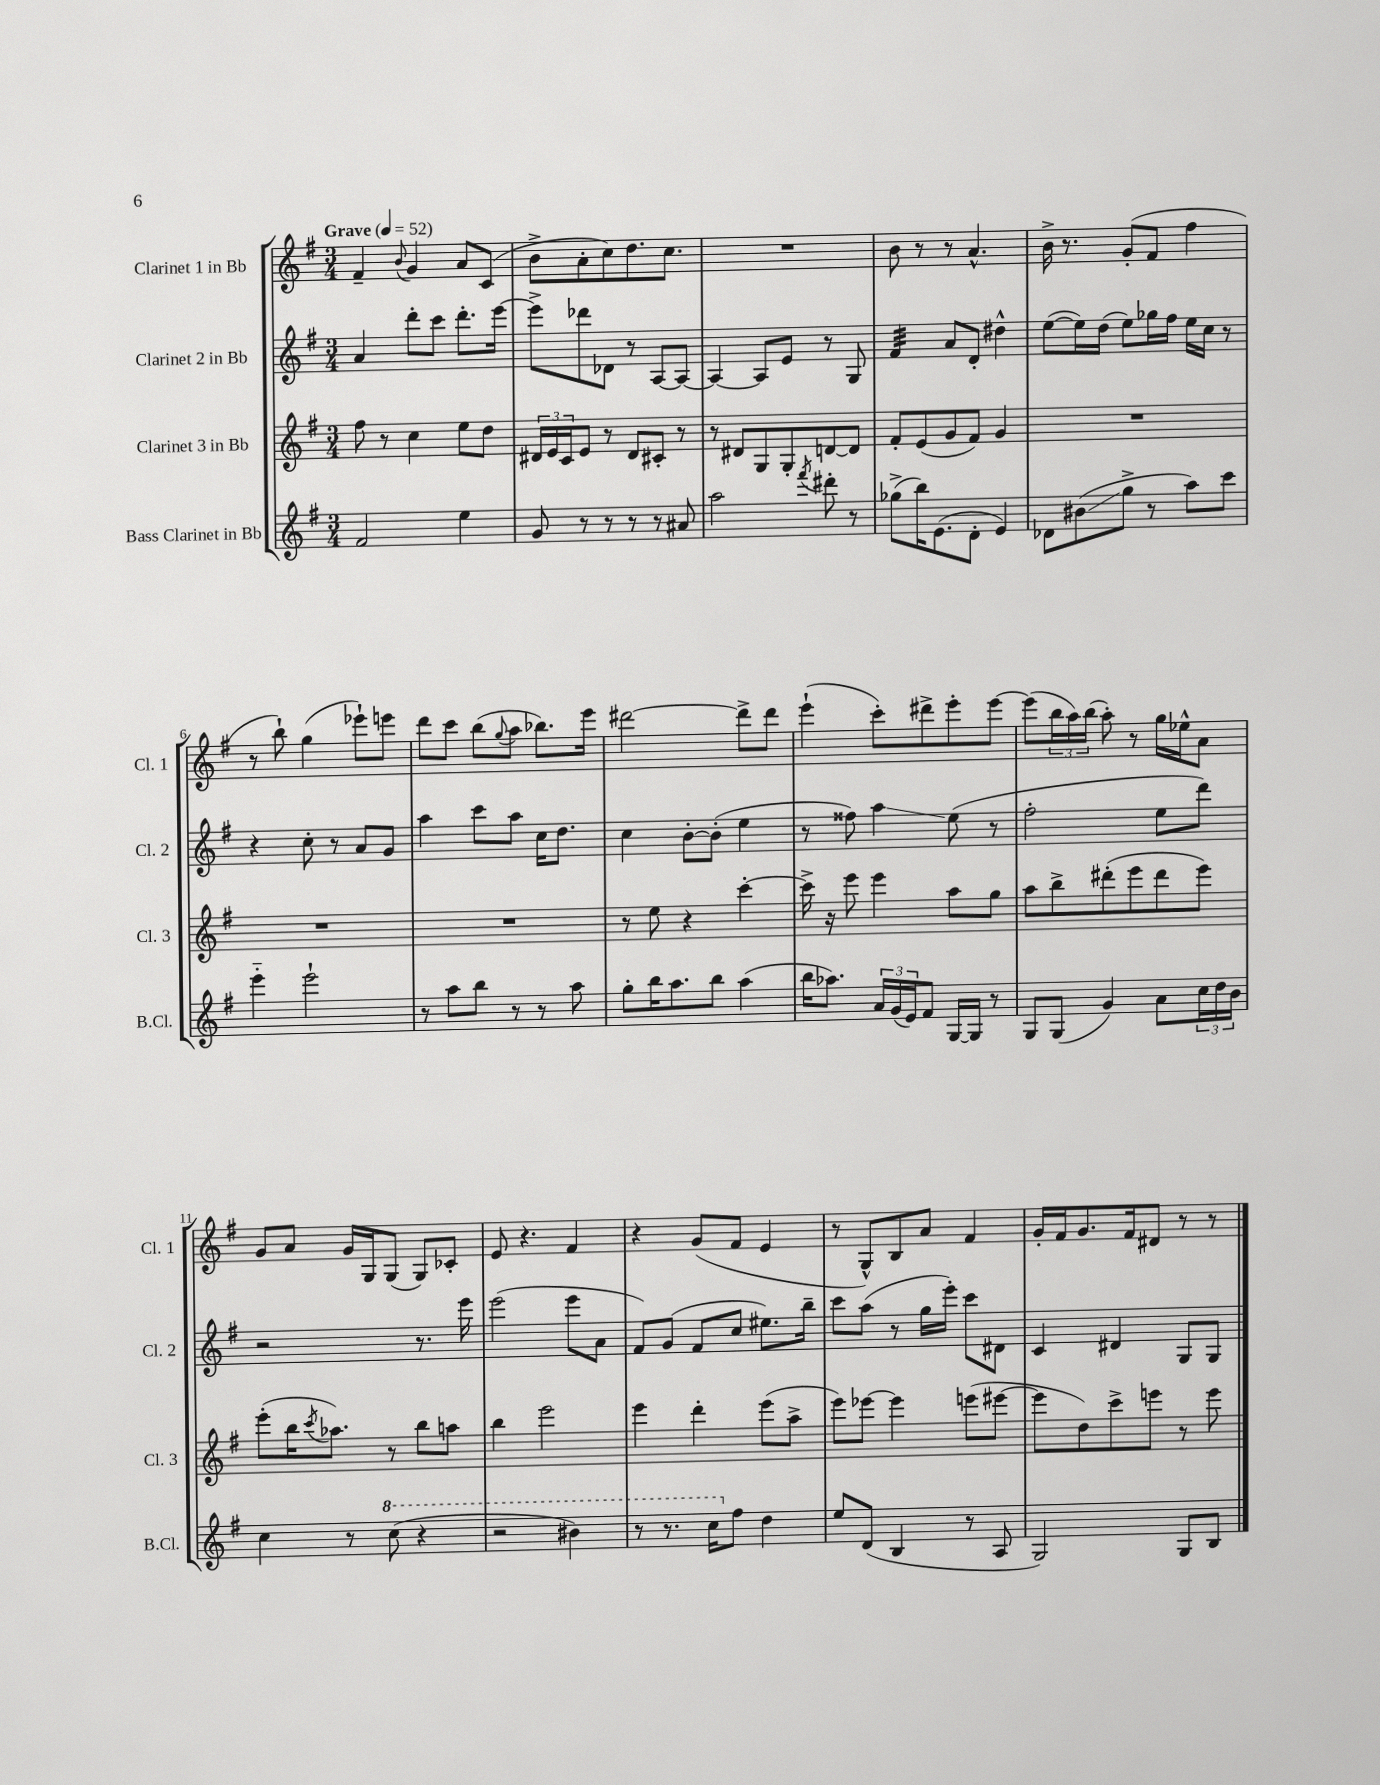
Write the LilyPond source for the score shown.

<<
\new StaffGroup <<
\new Staff = "s0" \with { instrumentName = "Clarinet 1 in Bb" shortInstrumentName = "Cl. 1" } {
    \clef treble \key g \major \numericTimeSignature \time 3/4 \tempo "Grave" 4 = 52
    fis'4-- \appoggiatura { b'8 } g'4 a'8 c'8( |
    b'8-> a'8-. c''8) d''8. c''8. |
    R2. |
    b'8 r8 r8 a'4.-^ |
    b'16-> r8. g'8-.( fis'8 fis''4 |
    r8 b''8-!) g''4( ees'''8-!) e'''8 |
    d'''8 c'''8 b''8( \appoggiatura { g''8 } a''8 bes''8.) e'''16 |
    dis'''2~ dis'''8-> dis'''8 |
    e'''4-!( c'''8-.) dis'''8-> e'''8-. e'''8~ |
    e'''8( \tuplet 3/2 { b''16 a''16) b''16( } a''8-.) r8 g''16 ees''16-^ a'8 |
    g'8 a'8 g'16 g16 g8( g8) ces'8-. |
    e'8 r4. fis'4 |
    r4 g'8( fis'8 e'4 |
    r8 g8-^) b8 a'8 fis'4 |
    g'16-. fis'16 g'8. fis'16 dis'8 r8 r8 \bar "|." |
}
\new Staff = "s1" \with { instrumentName = "Clarinet 2 in Bb" shortInstrumentName = "Cl. 2" } {
    \clef treble \key g \major \numericTimeSignature \time 3/4
    a'4 d'''8-. c'''8 d'''8.-. e'''16~ |
    e'''8-> des'''8 des'8 r8 a8~ a8~ |
    a4~ a8 e'8 r8 g8 |
    fis'4:32 a'8 d'8-. dis''4-^ |
    e''8~( e''16) d''16( e''8) ges''16 fis''16 e''16 c''16 r8 |
    r4 c''8-. r8 a'8 g'8 |
    a''4 c'''8 a''8 c''16 d''8. |
    c''4 b'8~-. b'8-.( e''4 |
    r8 fisis''8) a''4\glissando e''8( r8 |
    fis''2-. e''8 d'''8) |
    r2 r8. e'''16 |
    e'''2( e'''8 a'8 |
    fis'8) g'8( fis'8 c''8 eis''8.) b''16-- |
    c'''8 a''8( r8 g''16 e'''16-.) c'''8 dis'8 |
    c'4 dis'4 g8 g8 \bar "|." |
}
\new Staff = "s2" \with { instrumentName = "Clarinet 3 in Bb" shortInstrumentName = "Cl. 3" } {
    \clef treble \key g \major \numericTimeSignature \time 3/4
    fis''8 r8 c''4 e''8 d''8 |
    \tuplet 3/2 { dis'16 e'16 c'16 } e'8 r8 dis'8 cis'8-. r8 |
    r8 dis'8 g8 g8-. d'8~ d'8 |
    fis'8-. e'8( g'8 fis'8) g'4 |
    R2. |
    R2. |
    R2. |
    r8 e''8 r4 c'''4~-. |
    c'''16-> r16 e'''8 e'''4 a''8 g''8 |
    a''8 b''8-> dis'''8-.( e'''8 dis'''8 e'''8) |
    e'''8-.( b''16 \acciaccatura { c'''8 } aes''8.) r8 b''8 a''8 |
    b''4 e'''2 |
    e'''4 d'''4-. e'''8( a''8-> |
    e'''8) ees'''8~ ees'''4 e'''8( eis'''8~ |
    eis'''8 d''8) c'''8-> e'''8 r8 e'''8 \bar "|." |
}
\new Staff = "s3" \with { instrumentName = "Bass Clarinet in Bb" shortInstrumentName = "B.Cl." } {
    \clef treble \key g \major \numericTimeSignature \time 3/4
    fis'2 e''4 |
    g'8 r8 r8 r8 r8 ais'8 |
    a''2 \acciaccatura { fis'''8 } dis'''8-. r8 |
    ges''8->( b''16) e'8.( d'8-. e'4) |
    des'8 bis'8\glissando( g''8-> r8 a''8) c'''8 |
    e'''4-_ e'''2-! |
    r8 a''8 b''8 r8 r8 a''8 |
    g''8-. b''16 a''8. b''8 a''4( |
    b''16 aes''8.) \tuplet 3/2 { a'16 g'16( e'16) } fis'8 g16~ g16 r8 |
    g8 g8( g'4) a'8 \tuplet 3/2 { c''16 d''16 b'16 } |
    c''4 r8 \ottava #1 c'''8( r4 |
    r2 bis''4) |
    r8 r8. c'''16 \ottava #0 fis''8 d''4 |
    e''8 d'8( b4 r8 a8 |
    g2) g8 b8 \bar "|." |
}
>>
>>
